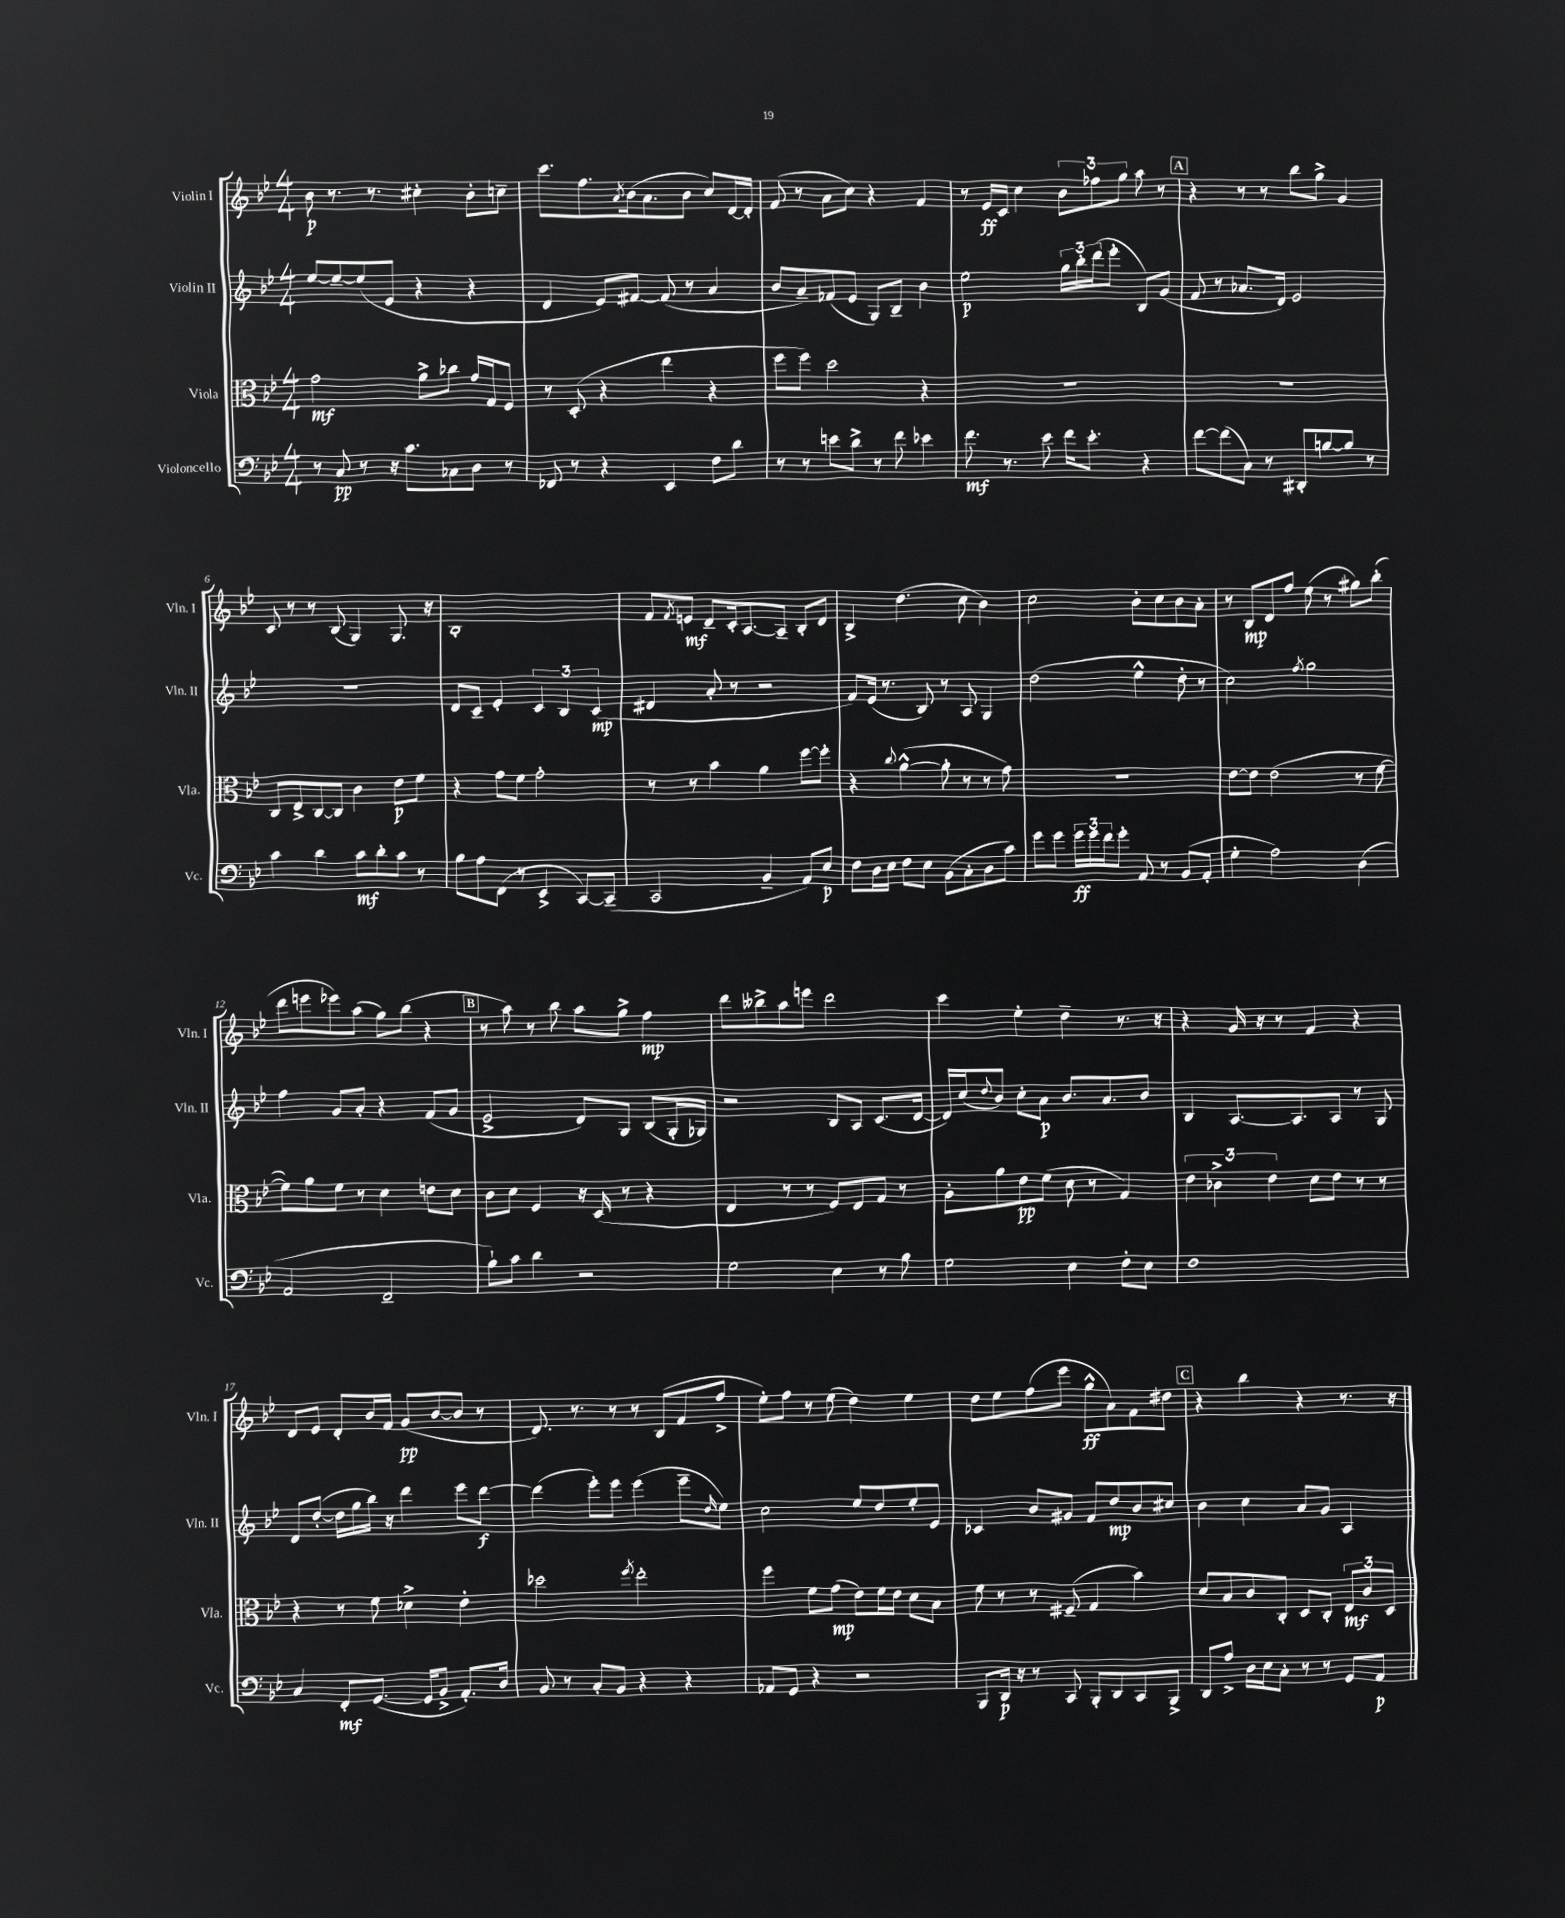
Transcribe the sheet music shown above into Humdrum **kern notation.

**kern	**kern	**kern	**kern
*staff4	*staff3	*staff2	*staff1
*clefF4	*clefC3	*clefG2	*clefG2
*k[b-e-]	*k[b-e-]	*k[b-e-]	*k[b-e-]
*M4/4	*M4/4	*M4/4	*M4/4
8r	2g	[8ee-	8b-
8C	.	8ee-~_	8.r
8r	.	(8ee-]	.
.	.	.	8.r
16r	.	8e-	.
8.c	.	.	.
.	8a^	4r	4cc#'
8C-	8cc-	.	.
8D	16g	4r	8b-'
.	16G	.	.
8r	8F	.	8cc~
=	=	=	=
8FF-	8r	4d	8.ccc
8r	(8D'	.	.
.	.	.	8.ff
4r	4r	8e-)	.
.	.	.	8qa
.	.	[8f#	(16b-
.	.	.	8.a
4EE-	4ee-	(8f#]	.
.	.	8r	8b-
8F	4r	4a	8cc)
8d	.	.	[16d
.	.	.	16d']
=	=	=	=
8r	8ff	8b-	(8f
8r	8ff)	8a~)	8r
8e	2dd	(8f-	8a
8d^	.	8e-	8cc)
8r	.	8G)	4r
8f	.	8B-~	.
4e-	4r	4b-	4f
=	=	=	=
8.f	1r	2ee-	8r
.	.	.	16e-
8.r	.	.	16c
.	.	.	4cc
8e-	.	.	.
16f	.	24gg	12b-
.	.	24bb-'	.
8.e-'	.	.	.
.	.	(24ddd	12ff-
.	.	8eee-'	.
.	.	.	12gg
4r	.	8B-)	8aa
.	.	(8g	8r
=	=	=	=
[8f	1r	8f	4r
(8f]	.	8r	.
8C)	.	8.a-	8r
8r	.	.	8r
.	.	16d)	.
8DD#'	.	2e-	8bb-
[8B	.	.	8gg^
8B]	.	.	4g
8r	.	.	.
=	=	=	=
4c	8C	1r	8c
.	8E-^	.	8r
4d	[8C	.	8r
.	8C]	.	(8B-
8c	4c	.	4G)
8d'	.	.	.
8c	8e-	.	8.G
8r	8f	.	.
.	.	.	16r
=	=	=	=
8B-	4r	8d	1B-'
8A	.	8c~	.
(8FF	8g	4e-'	.
8r	8f	.	.
4EE-^	2g'	6c	.
.	.	6B-	.
[8CC)	.	.	.
.	.	(6c	.
(8CC~]	.	.	.
=	=	=	=
2CC	8r	4d#	8f
.	.	.	8qf
.	8r	.	8e
.	4b-	8a'	8d~
.	.	8r	16c'
.	.	.	[8.A
4BB-~	4a	2r	.
.	.	.	8A~]
8AA)	[8ff	.	8B-'
8E-	8ff']	.	8d
=	=	=	=
8F	4r	8f)	4B-^
16D	.	(16e-	.
16E-	.	8.r	.
.	8qqcc	.	.
8F	([4a^^	.	(4.dd
8E-	.	8B-)	.
(8BB-	8a']	8r	.
8C'	8r	8A	8cc
8D	8r	4G	4b-)
8c)	8g)	.	.
=	=	=	=
8g	1r	(2dd	2cc
8g	.	.	.
24g	.	.	.
24g	.	.	.
24f	.	.	.
8g'	.	.	.
8AA	.	4ee-^^	8b-'
8r	.	.	8cc
(8BB-	.	8dd'	8b-
8AA'	.	8r	8a'
=	=	=	=
4G'	[8e-	2cc)	8r
.	8e-]	.	8B-
2A)	(2e-	.	8d
.	.	.	8ff
.	.	8qff	.
.	.	2gg	(8ee-
.	.	.	8r
(4D	8r	.	8gg#)
.	[8f	.	(8bb-'
=	=	=	=
2AA	8f])	4ff	8ddd
.	8a	.	8eee
.	8f	8g	8eee-)
.	8r	8a'	(8aa
2FF~	4d	4r	8gg)
.	.	.	(8bb-
.	8e	(8f	4r
.	8d	8g	.
=	=	=	=
8B-`)	8c	2e-^	8r
8c	8d	.	8aa)
4d	4F	.	8r
.	.	.	8bb-
2r	16r	8d)	8aa
.	(16D	.	.
.	8r	8G	8gg^
.	4r	(8B-	4ff
.	.	16G'	.
.	.	16G-)	.
=	=	=	=
2G	4E-	2r	8ddd
.	.	.	8bb--^
.	8r	.	8aa
.	8r	.	8eee
4E-	8F)	8B-	2ddd
.	8E-	8A	.
8r	8G	(8.c	.
8B-	8r	.	.
.	.	[16d	.
=	=	=	=
2G	8A'	16d])	4ccc
.	.	(16cc	.
.	.	8qqdd	.
.	8a	8b-)	.
.	8e-	8cc'	4ee-'
.	(8f	8a	.
4E-	8d	8.b-	4dd~
.	8r	.	.
.	.	8.a	.
8F'	4G)	.	8.r
8E-	.	8b-	.
.	.	.	16r
=	=	=	=
1F	6e-	4B-	4r
.	6c-^	.	.
.	.	[8.A	16g
.	.	.	16r
.	6e-	.	.
.	.	.	8r
.	.	8.A]	.
.	8d	.	4f
.	8e-	8A	.
.	8r	8r	4r
.	8r	8G	.
=	=	=	=
4C	4r	8d	8d
.	.	([8dd'	8e-
8FF'	8r	16dd]	8d'
.	.	16gg	.
([8.GG	8f	16bb-)	16b-
.	.	16r	16f
.	4d-^	4ddd	(8g
16GG]	.	.	.
8BB-^	.	.	[8b-
8.AA')	4e-'	8eee-	8b-]
.	.	[8ddd	8r
16D	.	.	.
=	=	=	=
8BB-	2dd-	(4ddd]	8.d)
8r	.	.	.
.	.	.	8.r
8C'	.	8eee-')	.
8BB-	.	8eee-	8r
.	8qff	.	.
4r	2ee-'	(4eee-	8r
.	.	.	(8B-
4r	.	8eee-~	8f
.	.	16qqdd	.
.	.	8ee-)	8ff^
=	=	=	=
8AA-	4ff	2cc	8ee-')
8GG	.	.	8ff
4r	8f	.	8r
.	(8g	.	(8ee-
2r	8e-)	8ee-	4dd)
.	16f	8dd	.
.	16e-	.	.
.	8d	8ee-'	4ee-
.	8B-	8e-	.
=	=	=	=
8BBB-	8f	4c-	8dd
16DD	8r	.	8ee-
16r	.	.	.
8r	8r	8b-	(8ff
8CC	(8F#~	8g#	8eee-
8BBB-'	4G	8f	8gg^^
8DD	.	8dd	8a)
8CC	4b-)	8b-	8f
8BBB-^	.	8cc#	8dd#
=	=	=	=
8DD	8d	4b-	4r
8A^	8B-	.	.
16D	8c	4cc	4bb-
16E-	.	.	.
8C'	8C'	.	.
8r	8D	8a	4r
8r	8C'	8g	.
8GG	12E-	4A	8.r
.	12c	.	.
8AA	.	.	.
.	12D	.	.
.	.	.	16r
==	==	==	==
*-	*-	*-	*-
